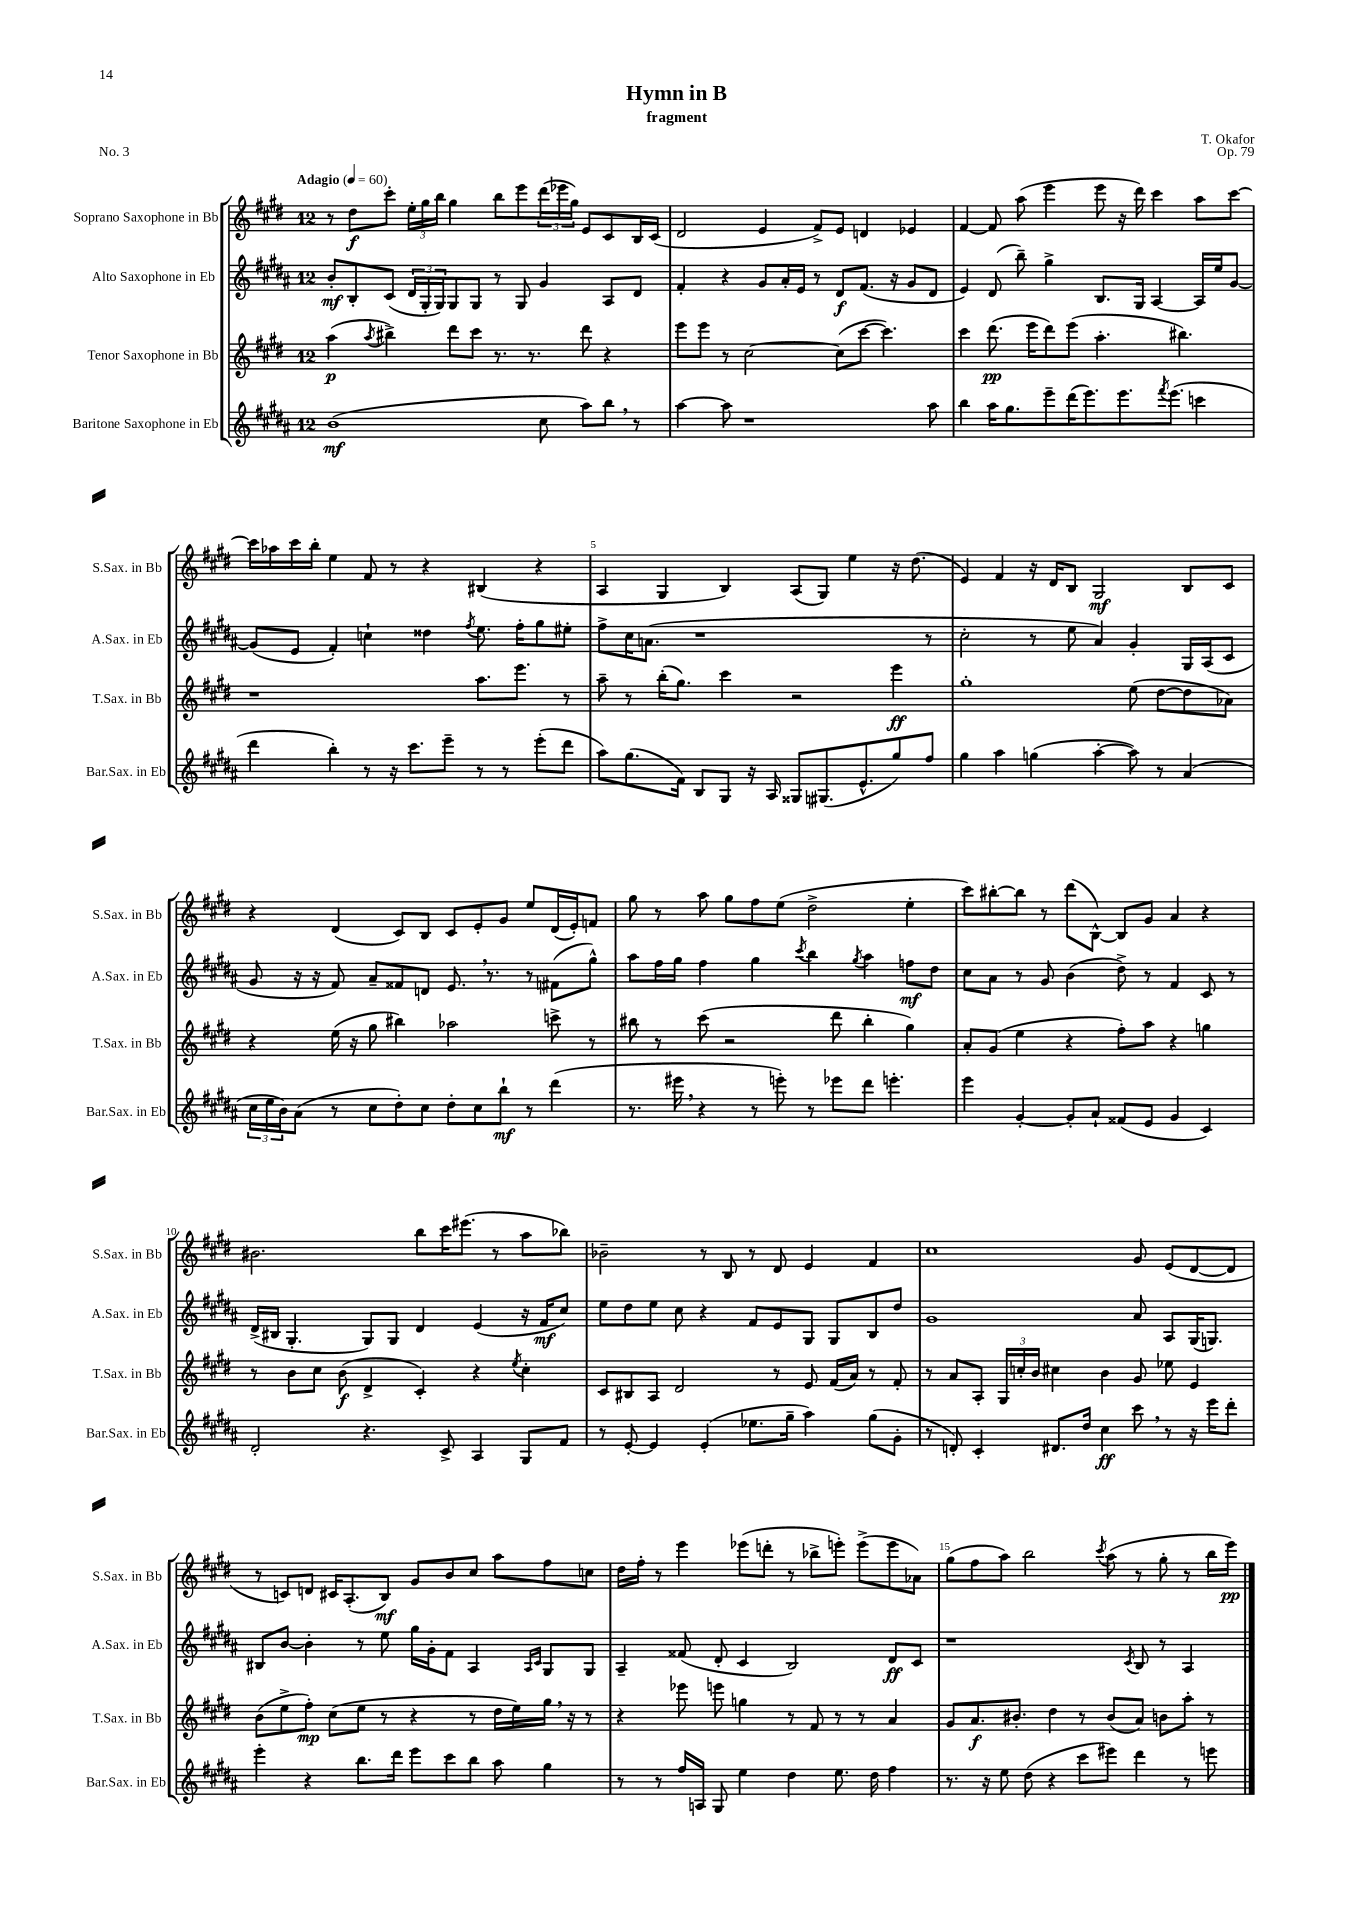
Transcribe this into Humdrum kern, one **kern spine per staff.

**kern	**dynam	**kern	**dynam	**kern	**dynam	**kern	**dynam
*part4	*part4	*part3	*part3	*part2	*part2	*part1	*part1
*staff4	*staff4	*staff3	*staff3	*staff2	*staff2	*staff1	*staff1
*I"Baritone Saxophone in Eb	*	*I"Tenor Saxophone in Bb	*	*I"Alto Saxophone in Eb	*	*I"Soprano Saxophone in Bb	*
*I'Bar.Sax. in Eb	*	*I'T.Sax. in Bb	*	*I'A.Sax. in Eb	*	*I'S.Sax. in Bb	*
*clefG2	*	*clefG2	*	*clefG2	*	*clefG2	*
*k[f#c#g#d#a#]	*	*k[f#c#g#d#]	*	*k[f#c#g#d#a#]	*	*k[f#c#g#d#]	*
*M12/8	*	*M12/8	*	*M12/8	*	*M12/8	*
*MM60	*	*MM60	*	*MM60	*	*MM60	*
=1	=1	=1	=1	=1	=1	=1	=1
!	!	!	!	!	!	!LO:TX:a:B:t=Adagio	!
(1b	mf	(4aa\	p	8b'/L	mf	8r	.
.	.	.	.	8B'/	.	8dd#\L	f
.	.	8qaa/	.	.	.	.	.
.	.	4bb#X^\)	.	(8c#/J	.	8ccc#'\J	.
.	.	.	.	24d#/LL	.	24ee'\LL	.
.	.	.	.	24G#'/	.	24gg#\	.
.	.	.	.	24G#/J)	.	24bb\JJ	.
.	.	8ddd#\L	.	8G#/	.	4gg#\	.
.	.	8ccc#\J	.	8G#/J	.	.	.
.	.	8.r	.	8r	.	8bb\L	.
.	.	.	.	8G#/	.	8eee\	.
.	.	8.r	.	.	.	.	.
8cc#\	.	.	.	4g#/	.	(24ddd#\L	.
.	.	.	.	.	.	24eee-X\	.
.	.	.	.	.	.	24gg#\JJ)	.
8aa#\L)	.	8ddd#\	.	.	.	8e/L	.
8bb,\J	.	4r	.	8A#/L	.	8c#/	.
8r	.	.	.	8d#/J	.	16B/L	.
.	.	.	.	.	.	(16c#/JJ	.
=2	=2	=2	=2	=2	=2	=2	=2
[4aa#\	.	8eee\L	.	4f#'/	.	2d#/	.
.	.	8eee\J	.	.	.	.	.
8aa#\]	.	8r	.	4r	.	.	.
1r	.	[2cc#\	.	.	.	.	.
.	.	.	.	8g#/L	.	4e/	.
.	.	.	.	16a#'/L	.	.	.
.	.	.	.	16e/JJ	.	.	.
.	.	.	.	8r	.	8f#^/L)	.
.	.	(8cc#\L]	.	8d#/L	f	8e/J	.
.	.	[8ccc#\J	.	(8.f#/J	.	4dn/	.
.	.	4.ccc#\])	.	.	.	.	.
.	.	.	.	16r	.	.	.
.	.	.	.	8g#/L	.	4e-X/	.
8aa#\	.	.	.	8d#/J	.	.	.
=3	=3	=3	=3	=3	=3	=3	=3
4bb\	.	4ccc#\	.	4e/)	.	[4f#/	.
16aa#\KL	.	(8.ddd#\	pp	(8d#/	.	8f#/]	.
8.gg#\	.	.	.	.	.	.	.
.	.	.	.	8bb~\)	.	(8aa\	.
.	.	16eee\KL	.	.	.	.	.
8eee~\	.	8ddd#\)	.	4gg#^\	.	4eee\	.
(16ddd#\K	.	(8eee\J	.	.	.	.	.
8.eee\)	.	.	.	.	.	.	.
.	.	4.aa'\	.	8.B/L	.	8eee\	.
8.eee\	.	.	.	.	.	16r	.
.	.	.	.	16G#/Jk	.	16ddd#\)	.
.	.	.	.	[4A#/	.	4ccc#\	.
8qfff#/	.	.	.	.	.	.	.
(8.eee\J	.	.	.	.	.	.	.
.	.	4.bb#X\)	.	.	.	.	.
4cccn\	.	.	.	16A#/LL]	.	8aa\L	.
.	.	.	.	16ee/J	.	.	.
.	.	.	.	[8g#/J	.	[8ccc#\J	.
!!LO:LB:g=z
=4	=4	=4	=4	=4	=4	=4	=4
4ddd#\	.	1r	.	(8g#/L]	.	16ccc#\LL]	.
.	.	.	.	.	.	16aa-X\	.
.	.	.	.	8e/J	.	16ccc#\	.
.	.	.	.	.	.	16bb'\JJ	.
4bb'\)	.	.	.	4f#'/)	.	4ee\	.
8r	.	.	.	4ccn`\	.	8f#/	.
16r	.	.	.	.	.	8r	.
8.ccc#\L	.	.	.	.	.	.	.
.	.	.	.	4dd##X\	.	4r	.
8eee~\J	.	.	.	.	.	.	.
.	.	.	.	8qff#/	.	.	.
8r	.	8.aa\L	.	8.ee\	.	(4B#X/	.
8r	.	.	.	.	.	.	.
.	.	8.eee\J	.	16ff#'\KL	.	.	.
(8eee'\L	.	.	.	8gg#\	.	4r	.
8ddd#\J	.	8r	.	8ee#X'\J	.	.	.
=5	=5	=5	=5	=5	=5	=5	=5
8aa#\L)	.	8aa~\	.	8ff#^\L	.	4A/	.
(8.gg#\	.	8r	.	16cc#\K	.	.	.
.	.	.	.	(8.an\J	.	.	.
.	.	(16bb'\KL	.	.	.	4G#/	.
16f#\Jk)	.	8.gg#\J)	.	.	.	.	.
8B/L	.	.	.	1r	.	.	.
8G#/J	.	4ccc#\	.	.	.	4B/)	.
16r	.	.	.	.	.	.	.
16A#/	.	.	.	.	.	.	.
8G##X/L	.	2r	.	.	.	(8A/L	.
(8.G#X/	.	.	.	.	.	8G#/J)	.
.	.	.	.	.	.	4ee\	.
8.e^^/	.	.	.	.	.	.	.
8gg#/)	.	4eee\	ff	.	.	16r	.
.	.	.	.	.	.	(8.dd#\	.
8ff#/J	.	.	.	8r	.	.	.
=6	=6	=6	=6	=6	=6	=6	=6
4gg#\	.	1gg#'	.	2cc#'\	.	4e/)	.
4aa#\	.	.	.	.	.	4f#/	.
(4ggn\	.	.	.	8r	.	16r	.
.	.	.	.	.	.	16d#/KL	.
.	.	.	.	8ee\	.	8B/J	.
[4aa#'\	.	.	.	4a#/)	.	2G#/	mf
8aa#\])	.	(8ee\	.	4g#'/	.	.	.
8r	.	[8dd#\L	.	.	.	.	.
(4a#/	.	8dd#\]	.	16G#/LL	.	8B/L	.
.	.	.	.	(16A#/J	.	.	.
.	.	8a-X\J)	.	8c#/J	.	8c#/J	.
!!LO:LB:g=z
=7	=7	=7	=7	=7	=7	=7	=7
24cc#\LL	.	4r	.	8g#/	.	4r	.
24ee\	.	.	.	.	.	.	.
24b\J)	.	.	.	.	.	.	.
(8a#\J	.	.	.	16r	.	.	.
.	.	.	.	16r	.	.	.
8r	.	(16ee\	.	8f#/)	.	(4d#/	.
.	.	16r	.	.	.	.	.
8cc#\L	.	8gg#\	.	8a#~/L	.	.	.
8dd#'\)	.	4bb#X\)	.	8f##X/	.	8c#/L)	.
8cc#\J	.	.	.	8dn/J	.	8B/J	.
8dd#'\L	.	2aa-X\	.	8.e,/	.	8c#/L	.
8cc#\	.	.	.	.	.	8e'/	.
.	.	.	.	8.r	.	.	.
8bb`\J	mf	.	.	.	.	8g#/J	.
8r	.	.	.	8r	.	8ee/L	.
(4ddd#\	.	8cccn^\	.	(8f#X\L	.	(16d#/L	.
.	.	.	.	.	.	16e'/J)	.
.	.	8r	.	8gg#^^\J)	.	8fn/J	.
=8	=8	=8	=8	=8	=8	=8	=8
8.r	.	8bb#X\	.	8aa#\L	.	8gg#\	.
.	.	8r	.	16ff#\L	.	8r	.
16eee#X,\	.	.	.	16gg#\JJ	.	.	.
4r	.	(8ccc#\	.	4ff#\	.	8aa\	.
.	.	2r	.	.	.	8gg#\L	.
8r	.	.	.	4gg#\	.	8ff#\	.
8eeen'\)	.	.	.	.	.	(8ee\J	.
.	.	.	.	8qccc#/	.	.	.
8r	.	.	.	4bb\	.	2dd#^\	.
8eee-X\L	.	8ddd#\	.	.	.	.	.
.	.	.	.	8qgg#/	.	.	.
8ddd#\J	.	4bb#'\	.	4aa#\	.	.	.
4.eeen'\	.	.	.	.	.	.	.
.	.	4gg#\)	.	8ffn\L	mf	4ee'\	.
.	.	.	.	8dd#\J	.	.	.
=9	=9	=9	=9	=9	=9	=9	=9
4eee\	.	8a'/L	.	8cc#\L	.	8ccc#\L)	.
.	.	(8g#/J	.	8a#\J	.	[8bb#X'\	.
[4g#'/	.	4ee\	.	8r	.	8bb#\J]	.
.	.	.	.	8g#/	.	8r	.
8g#'/L]	.	4r	.	(4b\	.	(8ddd#\L	.
8a#`/J	.	.	.	.	.	[8B^^\J)	.
(8f##X/L	.	8ff#'\L)	.	8dd#^\)	.	8B/L]	.
8e/J	.	8aa\J	.	8r	.	8g#/J	.
4g#/	.	4r	.	4f#/	.	4a/	.
4c#/)	.	4ggn\	.	8c#/	.	4r	.
.	.	.	.	8r	.	.	.
!!LO:LB:g=z
=10	=10	=10	=10	=10	=10	=10	=10
2d#'/	.	8r	.	(16d#^/LL	.	2.b#X\	.
.	.	.	.	16B#X/JJ	.	.	.
.	.	8b\L	.	4.G#'/	.	.	.
.	.	8cc#\J	.	.	.	.	.
.	.	(8b\	f	.	.	.	.
4.r	.	4d#^/	.	8G#/L)	.	.	.
.	.	.	.	8G#/J	.	.	.
.	.	4c#'/)	.	4d#/	.	8bb\L	.
8c#^/	.	.	.	.	.	16ccc#\K	.
.	.	.	.	.	.	(8.eee#X\J	.
4A#/	.	4r	.	(4e/	.	.	.
.	.	.	.	.	.	8r	.
.	.	8qee/	.	.	.	.	.
8G#/L	.	4cc#'\	.	16r	.	8aa\L	.
.	.	.	.	16f#/KL	mf	.	.
8f#/J	.	.	.	8cc#/J)	.	8bb-X\J)	.
=11	=11	=11	=11	=11	=11	=11	=11
8r	.	8c#/L	.	8ee\L	.	2b-X~\	.
[8e'/	.	8B#X/	.	8dd#\	.	.	.
4e/]	.	8A/J	.	8ee\J	.	.	.
.	.	2d#/	.	8cc#\	.	.	.
(4e'/	.	.	.	4r	.	8r	.
.	.	.	.	.	.	8B/	.
8.ee-X\L	.	.	.	8f#/L	.	8r	.
.	.	8r	.	8e/	.	8d#/	.
16gg#~\Jk	.	.	.	.	.	.	.
4aa#\)	.	8e/	.	8G#/J	.	4e/	.
.	.	(16f#/LL	.	8G#/L	.	.	.
.	.	16a/JJ)	.	.	.	.	.
(8gg#\L	.	8r	.	8B/	.	4f#/	.
8g#'\J	.	8f#'/	.	8dd#/J	.	.	.
=12	=12	=12	=12	=12	=12	=12	=12
8r	.	8r	.	1g#	.	1cc#	.
8dn'/)	.	8a/L	.	.	.	.	.
4c#'/	.	8A'/J	.	.	.	.	.
.	.	24G#/LL	.	.	.	.	.
.	.	24ccn'/	.	.	.	.	.
.	.	24b/JJ	.	.	.	.	.
8.d#X/L	.	4cc#X\	.	.	.	.	.
16dd#/Jk	.	.	.	.	.	.	.
4cc#\	ff	4b\	.	.	.	.	.
8ccc#,\	.	8g#/	.	8a#/	.	8g#/	.
8r	.	8ee-X\	.	8A#/L	.	(8e/L	.
16r	.	4e/	.	(16G#/K	.	[8d#/	.
16eee\KL	.	.	.	8.Gn/J)	.	.	.
8ddd#'\J	.	.	.	.	.	8d#/J]	.
!!LO:LB:g=z
=13	=13	=13	=13	=13	=13	=13	=13
4eee'\	.	(8b\L	.	8B#X/L	.	8r	.
.	.	8ee^\	.	[8b/J	.	8cn/L)	.
4r	.	8ff#'\J)	mp	4b'\]	.	8dn/J	.
.	.	(8cc#\L	.	.	.	16c#X/KL	.
.	.	.	.	.	.	(8.A'/	.
8.bb\L	.	8ee\J	.	8r	.	.	.
.	.	8r	.	8ee\	.	8B/J)	mf
16ddd#\Jk	.	.	.	.	.	.	.
8eee\L	.	4r	.	16gg#\LL	.	8g#/L	.
.	.	.	.	16g#'\J	.	.	.
8ccc#\	.	.	.	8f#\J	.	8b/	.
8bb\J	.	8r	.	4A#/	.	8cc#/J	.
8aa#\	.	16dd#\LL	.	.	.	8aa\L	.
.	.	16ee\)	.	.	.	.	.
.	.	.	.	16qqA#/LL	.	.	.
.	.	.	.	16qqc#/JJ	.	.	.
4gg#\	.	16gg#,\JJ	.	8G#/L	.	8ff#\	.
.	.	16r	.	.	.	.	.
.	.	8r	.	8G#/J	.	8ccn\J	.
=14	=14	=14	=14	=14	=14	=14	=14
8r	.	4r	.	4A#~/	.	16dd#\LL	.
.	.	.	.	.	.	16ff#'\JJ	.
8r	.	.	.	.	.	8r	.
16ff#/LL	.	8eee-X\	.	(8f##X/	.	4eee\	.
16An/JJ	.	.	.	.	.	.	.
8G#/	.	8eeen\	.	8d#'/	.	.	.
4ee\	.	4ggn\	.	4c#/	.	(8eee-X\L	.
.	.	.	.	.	.	8dddn'\J	.
4dd#\	.	8r	.	2B/)	.	8r	.
.	.	8f#/	.	.	.	8bb-X^\L	.
8.ee\	.	8r	.	.	.	8eeen'\J)	.
.	.	8r	.	.	.	(8eee^\L	.
16dd#\	.	.	.	.	.	.	.
4ff#\	.	4a/	.	8d#/L	ff	8eee\	.
.	.	.	.	8c#/J	.	8a-X\J)	.
=15	=15	=15	=15	=15	=15	=15	=15
8.r	.	8g#/L	.	1r	.	(8gg#\L	.
.	.	8.a/	f	.	.	8ff#\	.
16r	.	.	.	.	.	.	.
8ee\	.	.	.	.	.	8aa\J)	.
.	.	8.b#X'/J	.	.	.	.	.
(8dd#\	.	.	.	.	.	2bb\	.
4r	.	4dd#\	.	.	.	.	.
8ccc#\L	.	8r	.	.	.	.	.
.	.	.	.	.	.	8qccc#/	.
8eee#X\J)	.	(8b#/L	.	.	.	(8aa\	.
.	.	.	.	8qc#/	.	.	.
4ddd#\	.	8a/J)	.	8B/	.	8r	.
.	.	8bn\L	.	8r	.	8gg#'\	.
8r	.	8aa'\J	.	4A#/	.	8r	.
8eeen\	.	8r	.	.	.	16bb\LL	.
.	.	.	.	.	.	16eee\JJ)	pp
==	==	==	==	==	==	==	==
*-	*-	*-	*-	*-	*-	*-	*-
